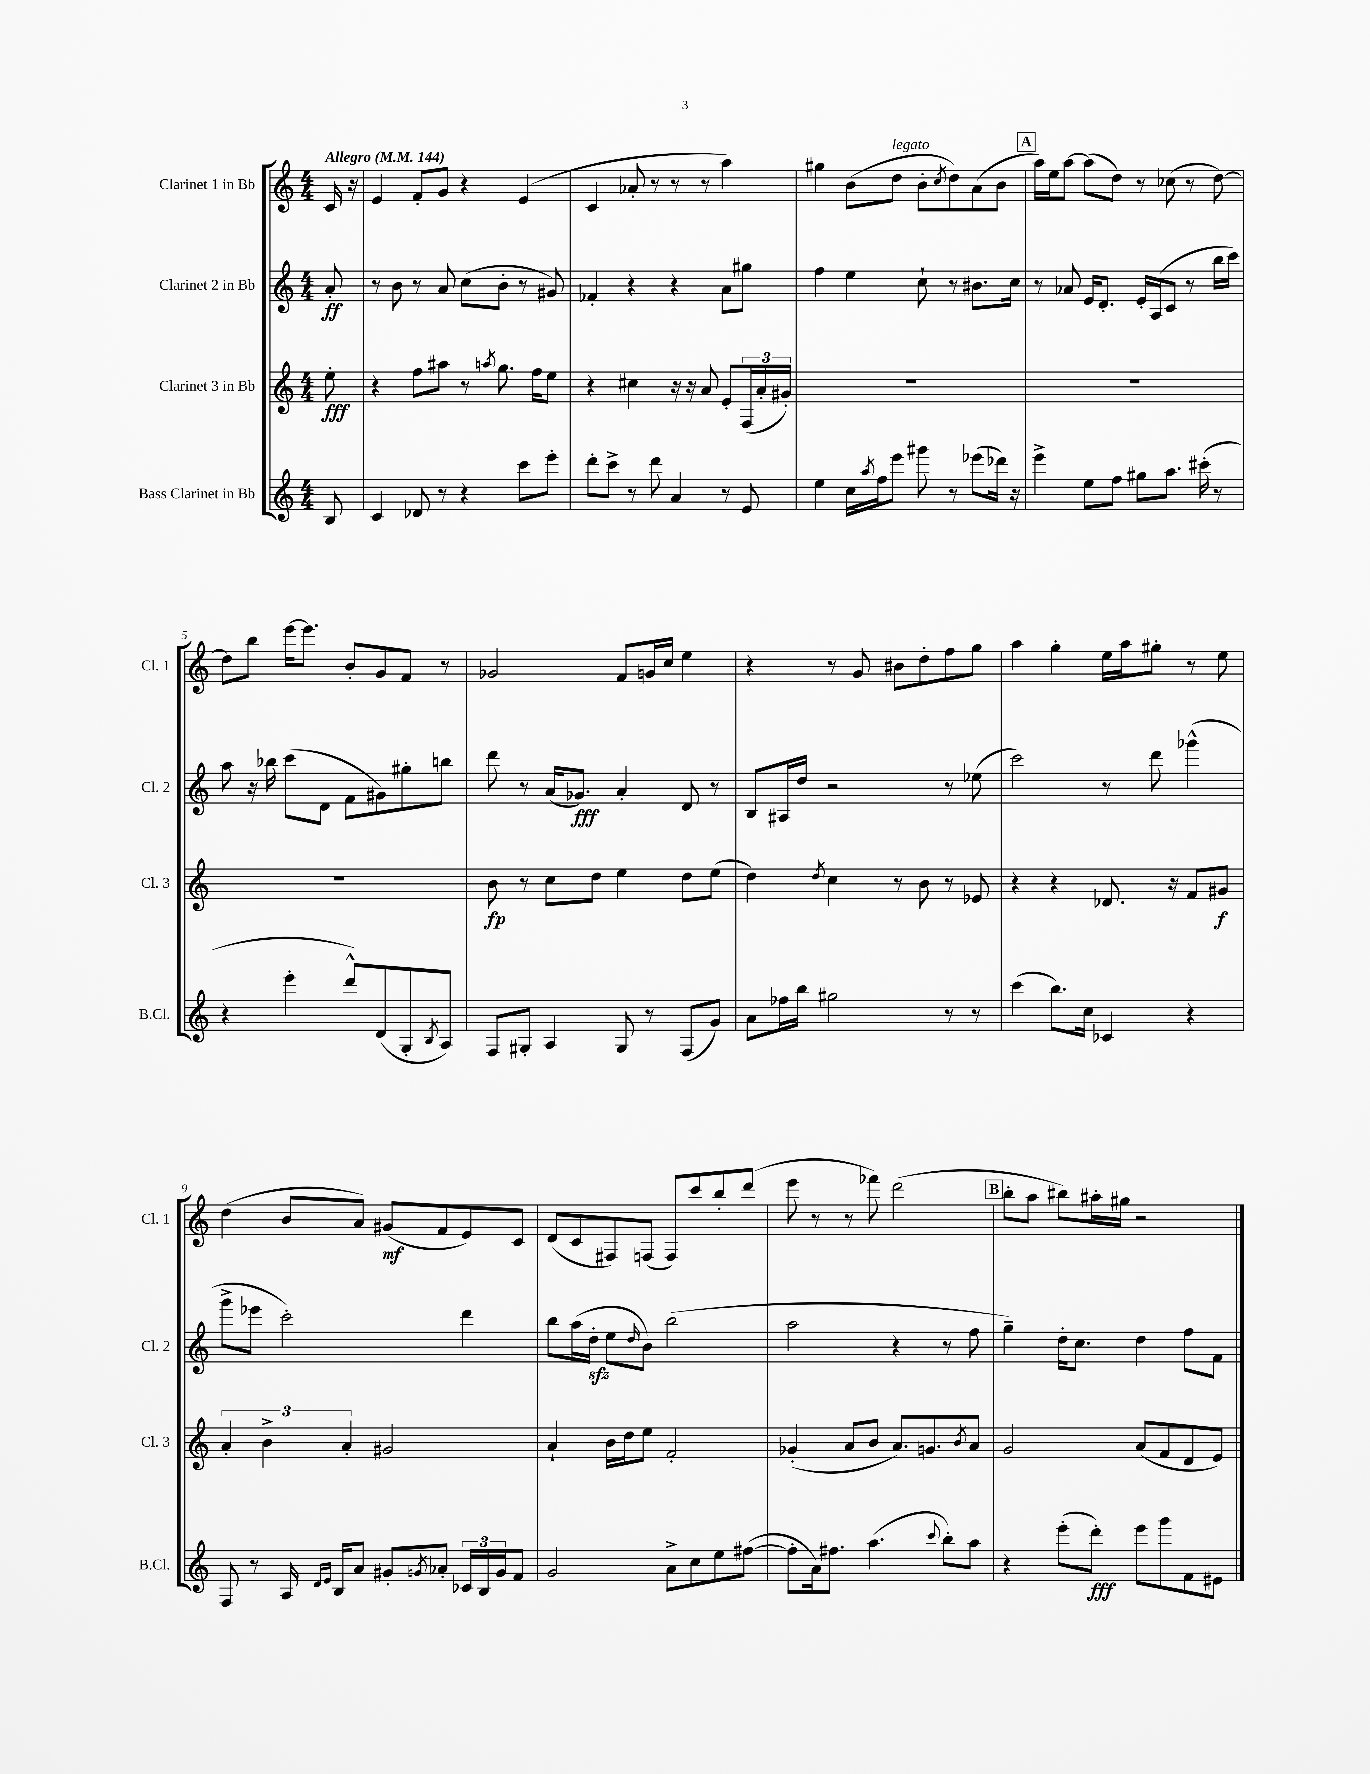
<<
\new StaffGroup <<
\new Staff = "s0" \with { instrumentName = "Clarinet 1 in Bb" shortInstrumentName = "Cl. 1" } {
    \clef treble \key c \major \numericTimeSignature \time 4/4 \partial 8 \tempo "Allegro" 4 = 144
    c'16 r16 |
    e'4 f'8-. g'8 r4 e'4( |
    c'4 aes'8-. r8 r8 r8 a''4) |
    gis''4 b'8( d''8^\markup { \italic "legato" } b'8-. \acciaccatura { c''8 } d''8) a'8( b'8 |
    \mark \markup { \box "A" } a''16) e''16 a''8~ a''8( d''8) r8 ces''8( r8 d''8~) |
    d''8 b''8 e'''16~ e'''8. b'8-. g'8 f'8 r8 |
    ges'2 f'8 g'16 c''16 e''4 |
    r4 r8 g'8 bis'8 d''8-. f''8 g''8 |
    a''4 g''4-. e''16 a''16 gis''8-. r8 e''8 |
    d''4( b'8 a'8) gis'8\mf( f'8 e'8) c'8 |
    d'8( c'8 fis8) f8( f8) c'''8 b''8-. d'''8( |
    e'''8 r8 r8 fes'''8) d'''2( |
    \mark \markup { \box "B" } b''8-. a''8 bis''8) ais''16-. gis''16 r2 \bar "|." |
}
\new Staff = "s1" \with { instrumentName = "Clarinet 2 in Bb" shortInstrumentName = "Cl. 2" } {
    \clef treble \key c \major \numericTimeSignature \time 4/4 \partial 8
    a'8-.\ff |
    r8 b'8 r8 a'8 c''8( b'8-. r8 gis'8) |
    fes'4-. r4 r4 a'8 gis''8 |
    f''4 e''4 c''8-! r8 bis'8. c''16 |
    \mark \markup { \box "A" } r8 aes'8 e'16 d'8.-. e'16-. a16( c'8 r8 b''16 c'''16) |
    a''8 r16 bes''16 c'''8( d'8 f'8 gis'8) gis''8-. b''8 |
    d'''8 r8 a'16( ges'8.\fff) a'4-. d'8 r8 |
    b8 ais16 d''16 r2 r8 ees''8( |
    c'''2) r8 d'''8 ges'''4-^( |
    g'''8-> ees'''8 c'''2-.) d'''4 |
    b''8 a''16( d''16-.\sfz e''8 \grace { d''16 } b'8) b''2( |
    a''2 r4 r8 f''8 |
    \mark \markup { \box "B" } g''4--) d''16-. c''8. d''4 f''8 f'8 \bar "|." |
}
\new Staff = "s2" \with { instrumentName = "Clarinet 3 in Bb" shortInstrumentName = "Cl. 3" } {
    \clef treble \key c \major \numericTimeSignature \time 4/4 \partial 8
    e''8-.\fff |
    r4 f''8 ais''8 r8 \acciaccatura { a''8 } g''8. f''16 e''8 |
    r4 cis''4 r16 r16 a'8 e'8-. \tuplet 3/2 { f16( a'16-. gis'16-.) } |
    R1 |
    \mark \markup { \box "A" } R1 |
    R1 |
    b'8\fp r8 c''8 d''8 e''4 d''8 e''8( |
    d''4) \acciaccatura { d''8 } c''4 r8 b'8 r8 ees'8 |
    r4 r4 des'8. r16 f'8 gis'8\f |
    \tuplet 3/2 { a'4-. b'4-> a'4-. } gis'2 |
    a'4-! b'16 d''16 e''8 f'2-. |
    ges'4-.( a'8 b'8 a'8.) g'8. \acciaccatura { b'8 } a'8 |
    \mark \markup { \box "B" } g'2 a'8( f'8 d'8 e'8) \bar "|." |
}
\new Staff = "s3" \with { instrumentName = "Bass Clarinet in Bb" shortInstrumentName = "B.Cl." } {
    \clef treble \key c \major \numericTimeSignature \time 4/4 \partial 8
    b8 |
    c'4 des'8 r8 r4 c'''8 e'''8-. |
    d'''8-. c'''8-> r8 d'''8 a'4 r8 e'8 |
    e''4 c''16 \acciaccatura { a''8 } f''16 e'''8 gis'''8 r8 ees'''8( des'''16) r16 |
    \mark \markup { \box "A" } e'''4-> e''8 f''8 gis''8 a''8. cis'''16-.( r8 |
    r4 e'''4-. d'''8-^) d'8( g8-. \acciaccatura { b8 } a8) |
    f8 gis8-. a4 gis8 r8 f8( g'8) |
    a'8 fes''16 b''16 gis''2 r8 r8 |
    c'''4( b''8.) c''16 ces'4 r4 |
    f8 r8 a16 \grace { d'16 e'16 } b16 a'8 gis'8-. \acciaccatura { g'8 } aes'8-. \tuplet 3/2 { ces'16 b16 g'16 } f'8 |
    g'2 a'8-> c''8 e''8 fis''8~( |
    fis''8-. a'16) fis''8. a''4.( \appoggiatura { c'''8 } b''8-.) a''8 |
    \mark \markup { \box "B" } r4 e'''8-.( d'''8-.\fff) e'''8 g'''8 f'8 eis'8 \bar "|." |
}
>>
>>
